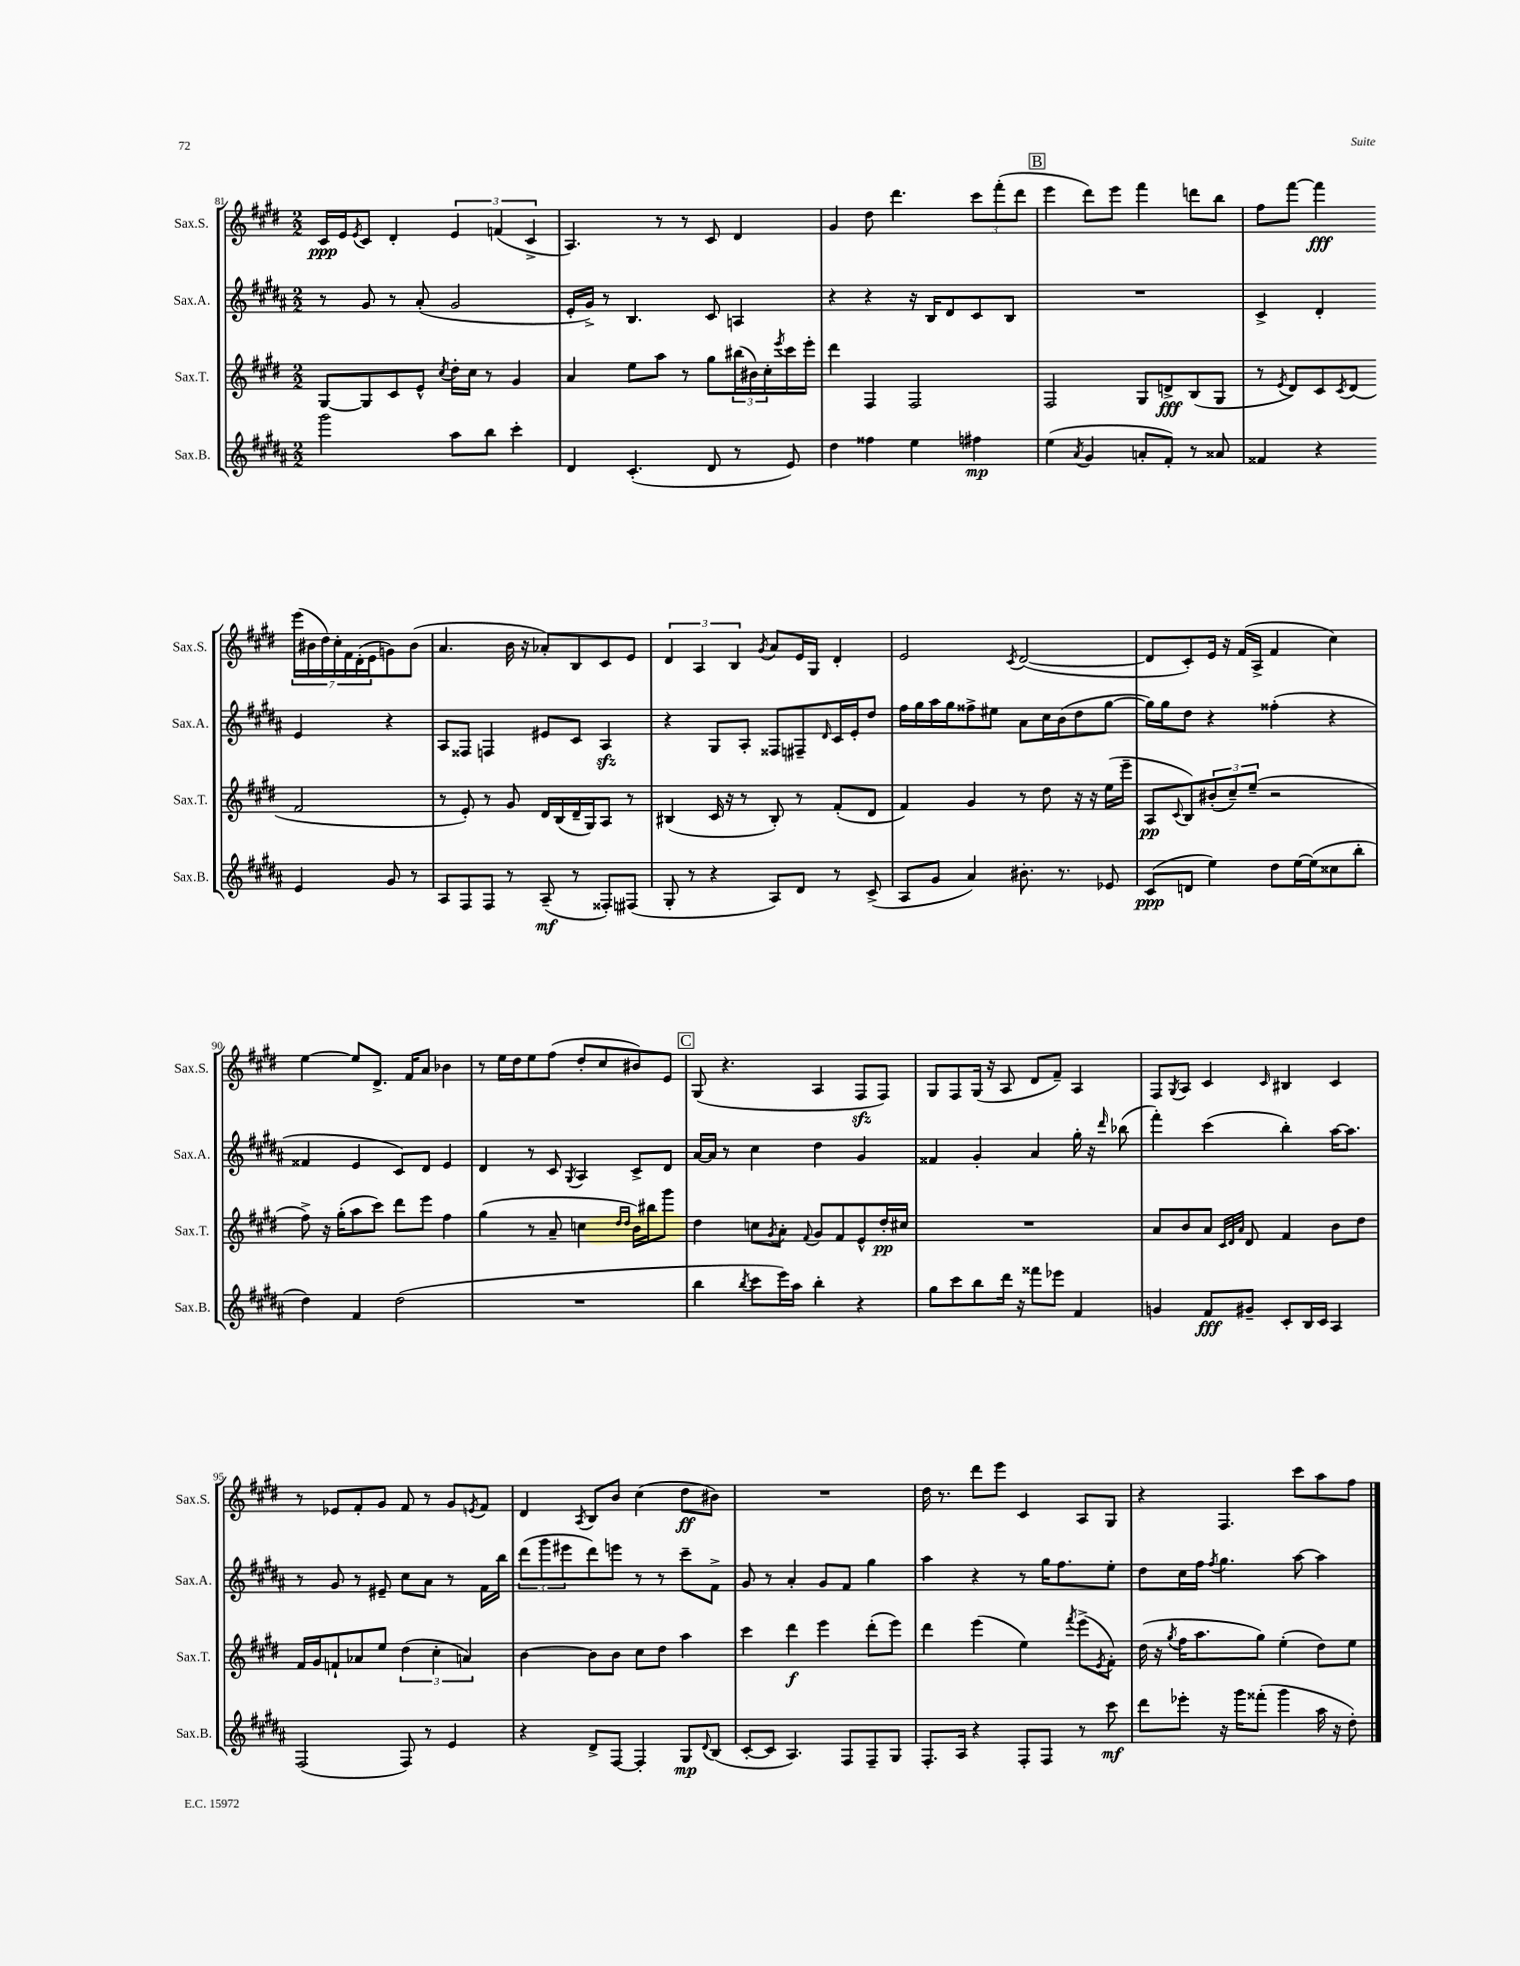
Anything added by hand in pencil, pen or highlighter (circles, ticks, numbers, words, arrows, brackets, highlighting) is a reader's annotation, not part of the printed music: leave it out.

**kern	**kern	**kern	**kern
*staff4	*staff3	*staff2	*staff1
*clefG2	*clefG2	*clefG2	*clefG2
*k[f#c#g#d#a#]	*k[f#c#g#d#]	*k[f#c#g#d#a#]	*k[f#c#g#d#]
*M2/2	*M2/2	*M2/2	*M2/2
2ggg#\	[8G#/L	8r	16c#/LL
.	.	.	16e/J
.	.	.	8qe/
.	8G#/]	8g#/	8c#/J
.	8c#/	8r	4d#'/
.	8e^^/J	(8a#'/	.
.	8qcc#/	.	.
8aa#\L	16dd#'\LL	2g#/	6e/
.	16cc#\JJ	.	.
8bb\J	8r	.	.
.	.	.	(6f/
4ccc#'\	4g#/	.	.
.	.	.	6c#^/
=	=	=	=
4d#/	4a/	16e'/LL	4.A/)
.	.	16g#^/JJ)	.
.	.	8r	.
(4.c#'/	8ee\L	4.B/	.
.	8aa\J	.	8r
.	8r	.	8r
8d#/	8gg#\L	8c#/	8c#/
8r	(24bb#\L	4A/	4d#/
.	24b#\)	.	.
.	24cc#'\	.	.
.	8qeee/	.	.
8e/)	16ccc#\	.	.
.	16eee'\JJ	.	.
=	=	=	=
4dd#\	4ddd#\	4r	4g#/
4ff##\	4F#/	4r	8dd#\
.	.	.	4.ddd#\
4ee\	2F#/	16r	.
.	.	16B/LK	.
.	.	8d#/	.
4ff#\	.	8c#/	12ccc#\L
.	.	.	(12fff#'\
.	.	8B/J	.
.	.	.	12ddd#\J
=	=	=	=
(4ee\	2F#/	1r	4eee\
8qa#/	.	.	.
4g#/	.	.	8ddd#\L)
.	.	.	8eee\J
8a'/L	8G#/L	.	4fff#\
8f#'/J)	8d^/	.	.
8r	(8B/	.	8ddd\L
8a##/	8G#/J	.	8bb\J
=	=	=	=
4f##/	8r	4c#^/	8ff#\L
.	8qe/	.	.
.	8d#/L)	.	[8fff#\J
4r	8c#/	4d#'/	4fff#\]
.	8qc#/	.	.
.	(8d#/J	.	.
4e/	2f#/	4e/	(28eee\LL
.	.	.	28b#\
.	.	.	28dd#\)
.	.	.	28cc#'\
.	.	.	28f#\
.	.	.	(28d#'\
.	.	.	28e\J
8g#/	.	4r	8g\)
8r	.	.	(8b#\J
=	=	=	=
8A#/L	8r	8A#/L	4.a/
8F#/	8e'/)	8F##/J	.
8F#/J	8r	4F/	.
8r	8g#/	.	16b\
.	.	.	16r
(8A#~/	16d#/LL	8e#/L	8a-'/L)
.	(16B/	.	.
8r	16d#~/	8c#/J	8B/
.	16G#/J)	.	.
8F##'/L)	8A/J	4A#/	8c#/
(8F#/J	8r	.	8e/J
=	=	=	=
8G#'/	(4B#/	4r	6d#/
8r	.	.	.
.	.	.	6A/
4r	16c#/	8G#/L	.
.	16r	.	.
.	.	.	6B/
.	8r	8A#'/J	.
.	.	.	8qg#/
8A#/L)	8B#'/)	8F##/L	8a/L
8d#/J	8r	8F#~/	16e/L
.	.	.	16G#/JJ
.	.	16qqd#/	.
8r	(8f#'/L	16c#/L	4d#'/
.	.	16e'/J	.
(8c#^/	8d#/J	8dd#/J	.
=	=	=	=
8A#/L	4f#/)	16ff#\LL	2e/
.	.	16gg#\	.
8g#/J	.	16aa#\	.
.	.	16gg#\J	.
4a#/)	4g#/	8ff##^\	.
.	.	8ee#\J	.
.	.	.	8qc#/
8.b#'\	8r	8a#\L	([2d#/
.	8dd#\	16cc#\L	.
8.r	.	(16b\J	.
.	16r	8dd#\	.
.	16r	.	.
8e-/	(16ee\LL	[8gg#\J	.
.	16eee~\JJ	.	.
=	=	=	=
(8c#/L	8A/L	16gg#\]LL)	8d#/]L
.	.	16gg#\J	.
.	8qqc#/	.	.
8d/J	8B/)	8dd#\J	8c#'/)
4ee\)	(12b#'/	4r	16e/Jk
.	.	.	16r
.	12cc#~/)	.	.
.	.	.	(16f#/LL
.	(12ee~/J	.	.
.	.	.	16A^/JJ
8dd#\L	2r	(4ff##'\	4f#/
[16ee\L	.	.	.
(16ee\]J	.	.	.
8cc##\	.	4r	4cc#\)
8bb'\J	.	.	.
=	=	=	=
4dd#\)	8ff#^\)	4f##/	[4ee\
.	16r	.	.
.	(16gg#'\LK	.	.
4f#/	8aa\	4e/	8ee/]L
.	8ccc#\J)	.	8.d#^/J
(2dd#\	8ddd#\L	8c#/L)	.
.	.	.	16f#/LK
.	8eee\J	8d#/J	8a/J
.	4ff#\	4e/	4b-\
=	=	=	=
1r	(4gg#\	4d#/	8r
.	.	.	16ee\LL
.	.	.	16dd#\J
.	8r	8r	8ee\
.	8a~/	8c#/	(8ff#\J
.	.	8qG#/	.
.	4cc\	4A#/	8dd#'/L
.	.	.	8cc#/
.	16qqdd#/LL	.	.
.	16qqdd#/JJ	.	.
.	16b\LL)	8c#^/L	8b#/)
.	16bb#\J	.	.
.	8ggg#\J	8d#/J	8e/J
=	=	=	=
4bb\	4dd#\	[16a#/LL	(8G#/
.	.	16a#/]JJ	.
.	.	8r	4.r
8qbb/	.	.	.
8ccc#\L	8cc\L	4cc#\	.
.	8qg#/	.	.
16eee\L)	8a'\J	.	.
16aa#\JJ	.	.	.
.	8qqf#/	.	.
4bb'\	8g#/L	4dd#\	4A/
.	8f#/	.	.
4r	8e^^/	4g#/	8F#/L
.	16dd#'/L	.	8F#/J)
.	16cc#/JJ	.	.
=	=	=	=
8gg#\L	1r	4f##/	8G#/L
8ccc#\	.	.	8F#/
8bb\	.	4g#'/	(16G#/Jk
.	.	.	16r
16ddd#\Jk	.	.	8A/
16r	.	.	.
8fff##\L	.	4a#/	8d#/L
8eee-\J	.	.	8f#~/J)
4f#/	.	16gg#'\	4A/
.	.	16r	.
.	.	16qqddd#/	.
.	.	(8bb-\	.
=	=	=	=
4g/	8a/L	4fff#'\)	8F#/L
.	.	.	8qG#/
.	8b/	.	8A/J
8f#/L	8a/J	(4ccc#\	4c#/
.	32qqc#/LLL	.	.
.	32qqd#/	.	.
.	32qqa/JJJ	.	.
8g#~/J	8d#/	.	.
.	.	.	16qqc#/
8c#'/L	4f#/	4bb'\)	4B#/
16B/L	.	.	.
16c#/JJ	.	.	.
4A#/	8b\L	[16aa#\LK	4c#/
.	.	8.aa#\]J	.
.	8dd#\J	.	.
=	=	=	=
(2F#/	16f#/LL	8r	8r
.	16g#/J	.	.
.	8f`/	8g#/	8e-/L
.	8a-/	8r	8f#'/
.	8ee/J	8e#~/	8g#/J
8F#/)	(6dd#\	8cc#\L	8f#/
8r	.	8a#\J	8r
.	6cc#'\	.	.
4e/	.	8r	8g#/L
.	6a/)	.	.
.	.	.	8qe/
.	.	16f#\LL	8f#/J
.	.	16bb\JJ	.
=	=	=	=
4r	[4b\	(12ddd#\L	4d#/
.	.	12ggg#\	.
.	.	12eee#\	.
.	.	.	8qA/
8d#^/L	8b\]L	8ddd#\)	8B/L
[8F#/J	8b\J	8eee\J	8b/J
4F#'/]	8cc#\L	8r	(4cc#\
.	8dd#\J	8r	.
8G#/L	4aa\	8ccc#~\L	8dd#\L
8qqd#/	.	.	.
(8B/J	.	8f#^\J	8b#\J)
=	=	=	=
[8c#'/L	4ccc#\	8g#/	1r
8c#/]J	.	8r	.
4.A#/)	4ddd#\	4a#'/	.
.	4eee\	8g#/L	.
8F#/L	.	8f#/J	.
8F#~/	(8ddd#'\L	4gg#\	.
8G#/J	8eee\J)	.	.
=	=	=	=
8.F#'/L	4ddd#\	4aa#\	16dd#\
.	.	.	8.r
16A#/Jk	.	.	.
4r	(4eee\	4r	8ddd#\L
.	.	.	8eee\J
8F#'/L	4ee\)	8r	4c#/
8F#/J	.	16gg#\LK	.
.	.	8.ff#\	.
.	8qfff#/	.	.
8r	(8eee^\L	.	8A/L
.	8qe/	.	.
8ccc#\	8f#'\J)	8ee'\J	8G#/J
=	=	=	=
8ddd#\L	(16dd#\	8dd#\L	4r
.	16r	.	.
.	8qgg#/	.	.
8eee-'\J	16ff#\LK	16cc#\L	.
.	8.aa\	16ff#\JJ	.
.	.	8qff#/	.
16r	.	4.gg#\	4.F#/
16ggg#\LK	.	.	.
(8fff##'\J	8gg#\J)	.	.
4ggg#\	(4ee'\	.	.
.	.	[8aa#\	8ccc#\L
16aa#\	8dd#\L)	4aa#\]	8aa\
16r	.	.	.
8dd#'\)	8ee\J	.	8ff#\J
==	==	==	==
*-	*-	*-	*-
